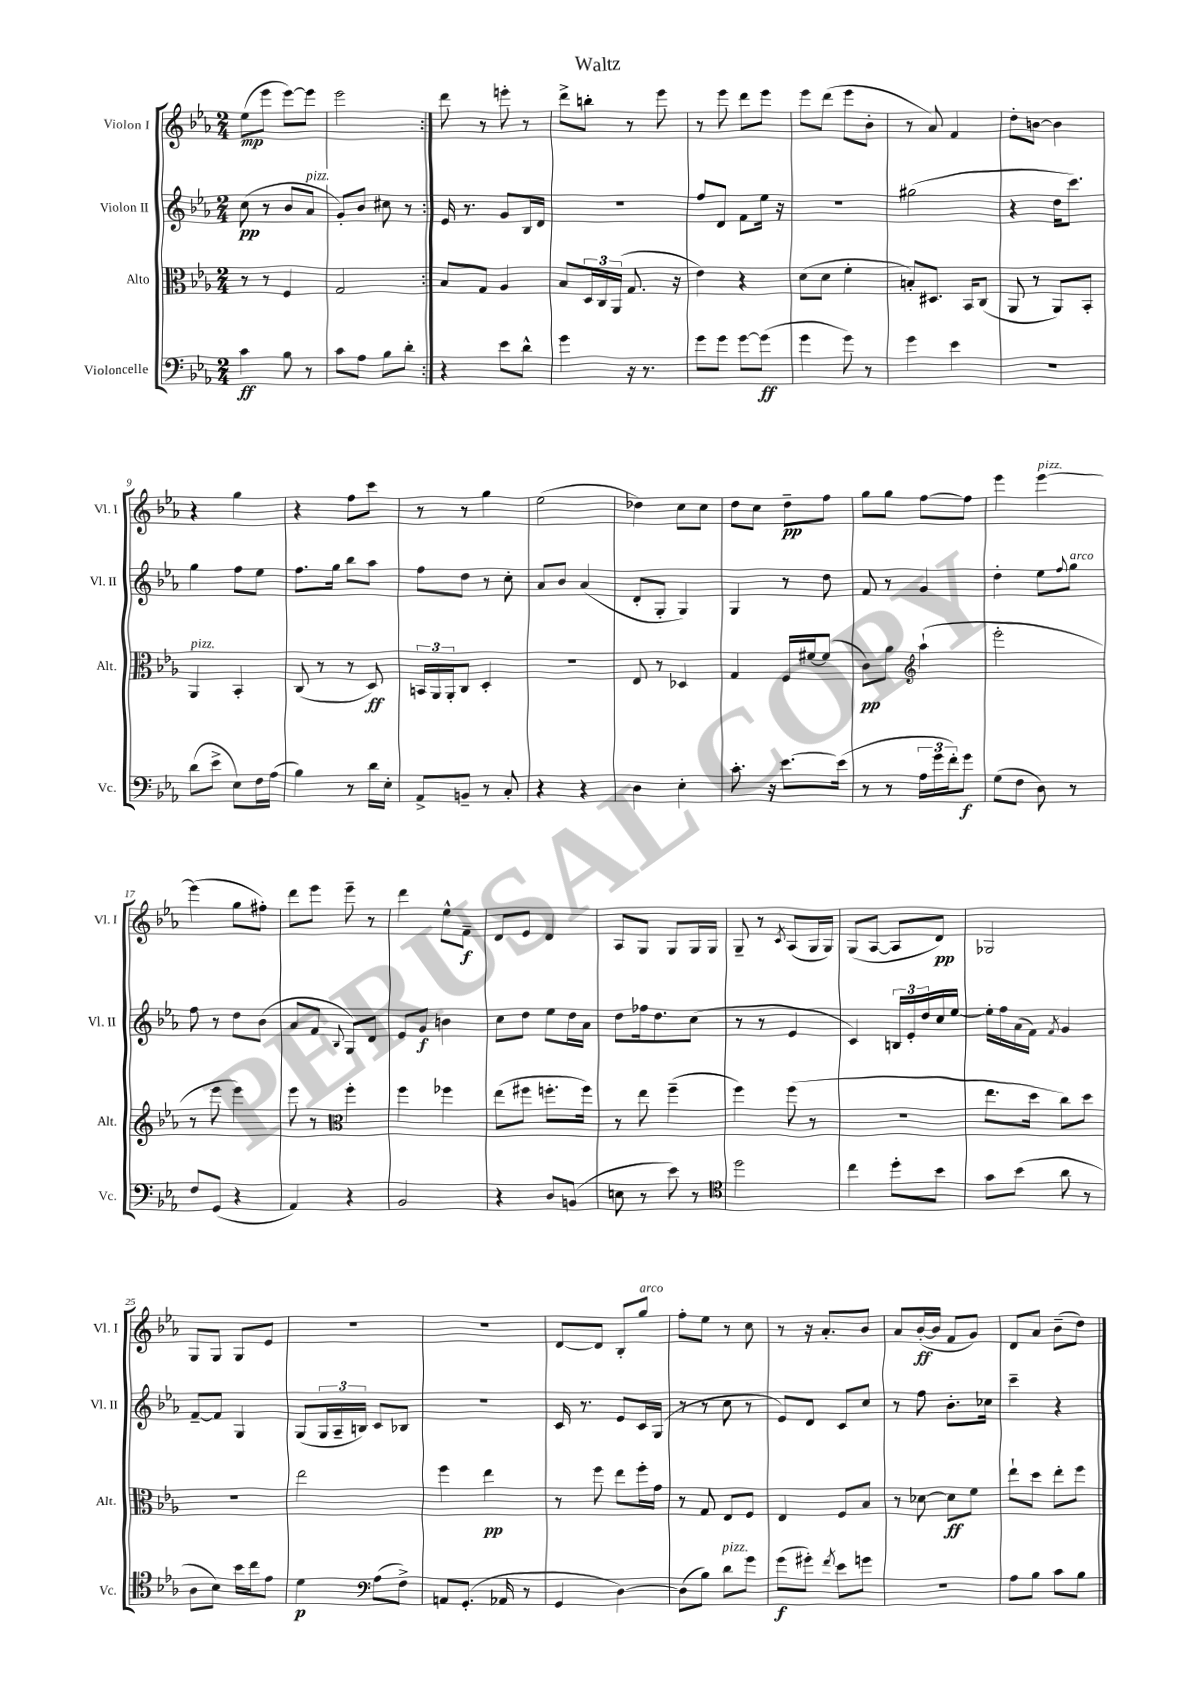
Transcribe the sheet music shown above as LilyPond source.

\header { title = "Waltz" }
<<
\new StaffGroup <<
\new Staff = "s0" \with { instrumentName = "Violon I" shortInstrumentName = "Vl. I" } {
    \clef treble \key ees \major \numericTimeSignature \time 2/4
    \repeat volta 2 { ees''8\mp( ees'''8 ees'''8~) ees'''8 |
    ees'''2 | }
    d'''8 r8 e'''8-. r8 |
    d'''8-> b''8-. r8 ees'''8 |
    r8 ees'''8 d'''8 ees'''8 |
    ees'''8 d'''8( ees'''8 bes'8-. |
    r8 aes'8) f'4 |
    d''8-. b'8~ b'4 |
    r4 g''4 |
    r4 f''8 c'''8 |
    r8 r8 g''4 |
    ees''2( |
    des''4) c''8 c''8 |
    d''8 c''8 d''8--\pp f''8 |
    g''8 g''8 f''8~ f''8 |
    ees'''4 ees'''4~^\markup { \italic "pizz." } |
    ees'''4( g''8 fis''8-.) |
    d'''8 ees'''8 ees'''8-- r8 |
    d'''4 ees''8-^ f'8--\f |
    d'8 ees'8 d'4 |
    aes8 g8 g8 g16 g16 |
    g8-- r8 \acciaccatura { c'8 } aes8( g16 g16) |
    g8( aes8~ aes8 d'8\pp) |
    ges2 |
    g8 g8 g8 ees'8 |
    r2 |
    r2 |
    d'8~ d'8 bes8-. g''8^\markup { \italic "arco" } |
    f''8-. ees''8 r8 c''8 |
    r8 r16 aes'8.-. bes'8 |
    aes'8 bes'16~-.\ff( bes'16 f'8 g'8) |
    d'8 aes'8 bes'8--( d''8) \bar "|." |
}
\new Staff = "s1" \with { instrumentName = "Violon II" shortInstrumentName = "Vl. II" } {
    \clef treble \key ees \major \numericTimeSignature \time 2/4
    \repeat volta 2 { c''8\pp( r8 bes'8 aes'8^\markup { \italic "pizz." } |
    g'8-.) bes'8 cis''8 r8 | }
    ees'16 r8. g'8 bes16 d'16 |
    R2 |
    f''8 d'8 f'8 ees''16 r16 |
    r2 |
    gis''2( |
    r4 d''16 c'''8.) |
    g''4 f''8 ees''8 |
    f''8. g''16 bes''8 aes''8 |
    f''8 d''8 r8 c''8-. |
    aes'8 bes'8 aes'4( |
    d'8-. g8-. g4) |
    g4 r8 d''8 |
    f'8 r8 g'4 |
    d''4-. ees''8 \appoggiatura { f''8 } g''8^\markup { \italic "arco" } |
    f''8 r8 d''8 bes'8( |
    aes'8 f'8 \appoggiatura { bes8 } g8) d'8 |
    ees'8 g'8\f b'4 |
    c''8 d''8 ees''8 d''16 aes'16 |
    d''8 fes''16 d''8. c''8( |
    r8 r8 ees'4 |
    c'4) \tuplet 3/2 { b16 ees'16-. d''16 } c''16 ees''16~ |
    ees''16-. f''16 aes'16( f'16) \acciaccatura { f'8 } g'4 |
    f'8~-- f'8 g4 |
    g8( \tuplet 3/2 { g16 aes16-- b16) } c'8 bes8 |
    R2 |
    c'16 r8. ees'8 c'16 g16( |
    r8 r8 c''8 r8 |
    ees'8) d'8 c'8 c''8 |
    r8 f''8 bes'8.-. ces''16 |
    c'''4-- r4 \bar "|." |
}
\new Staff = "s2" \with { instrumentName = "Alto" shortInstrumentName = "Alt." } {
    \clef alto \key ees \major \numericTimeSignature \time 2/4
    \repeat volta 2 { r8 r8 f4 |
    g2 | }
    bes8 g8 aes4 |
    bes8 \tuplet 3/2 { d16 c16 aes,16( } g8. r16 |
    ees'4) r4 |
    d'8( d'8 f'4-. |
    b8-.) dis8. bes,16 c8( |
    aes,8 r8 aes,8) bes,8-. |
    aes,4^\markup { \italic "pizz." } bes,4-. |
    c8( r8 r8 d8\ff) |
    \tuplet 3/2 { b,16 aes,16 aes,16-. } c8 d4-. |
    r2 |
    ees8 r8 des4 |
    g4 f16 fis'16~ fis'8( |
    c'8\pp) aes'8 \clef treble aes''4-!( |
    ees'''2-. |
    r8 ees'''8 ees'''4) |
    ees'''8 r8 \clef alto f''4-. |
    f''4 fes''4 |
    ees''8( fis''8 f''8.-. f''16) |
    r8 ees''8 f''4--( |
    f''4) f''8( r8 |
    r2 |
    ees''8. d''16 c''8) d''8 |
    r2 |
    ees''2 |
    f''4 ees''4\pp |
    r8 f''8 ees''8 f''16-. g'16 |
    r8 g8 ees8 f8 |
    ees4 f8 bes8 |
    r8 des'8~ des'8\ff f'8 |
    ees''8-! d''8 ees''8-. f''8 \bar "|." |
}
\new Staff = "s3" \with { instrumentName = "Violoncelle" shortInstrumentName = "Vc." } {
    \clef bass \key ees \major \numericTimeSignature \time 2/4
    \repeat volta 2 { c'4\ff bes8 r8 |
    c'8 aes8 bes8 d'8-. | }
    r4 ees'8 d'8-^ |
    g'4 r16 r8. |
    g'8 g'8 g'8~ g'8\ff( |
    g'4 g'8) r8 |
    g'4 ees'4 |
    R2 |
    d'8( ees'8-> ees8) f16 aes16( |
    bes4) r8 d'16 ees16-. |
    aes,8-> b,8-- r8 c8-. |
    r4 r4 |
    d4 ees4-. |
    c'8.-. r16 ees'8.~ ees'16( |
    r8 r8 \tuplet 3/2 { aes16 g'16 f'16-.) } g'8\f |
    g8( f8 d8) r8 |
    f8 g,8( r4 |
    aes,4) r4 |
    bes,2 |
    r4 d8 b,8( |
    e8 r8 ees'8) r8 |
    \clef tenor d''2 |
    c''4 d''8-. bes'8 |
    g'8 bes'8( aes'8 r8 |
    aes8 bes8) bes'16 c''16 ees'8 |
    d'4\p \clef bass aes8( f8->) |
    a,8 g,8.-.( aes,16 r8 |
    g,4 d4~) |
    d8( bes8) d'8^\markup { \italic "pizz." } g'8 |
    g'8\f( gis'8-.) \acciaccatura { f'8 } ees'8 g'8 |
    R2 |
    aes8 bes8 c'8 bes8 \bar "|." |
}
>>
>>
